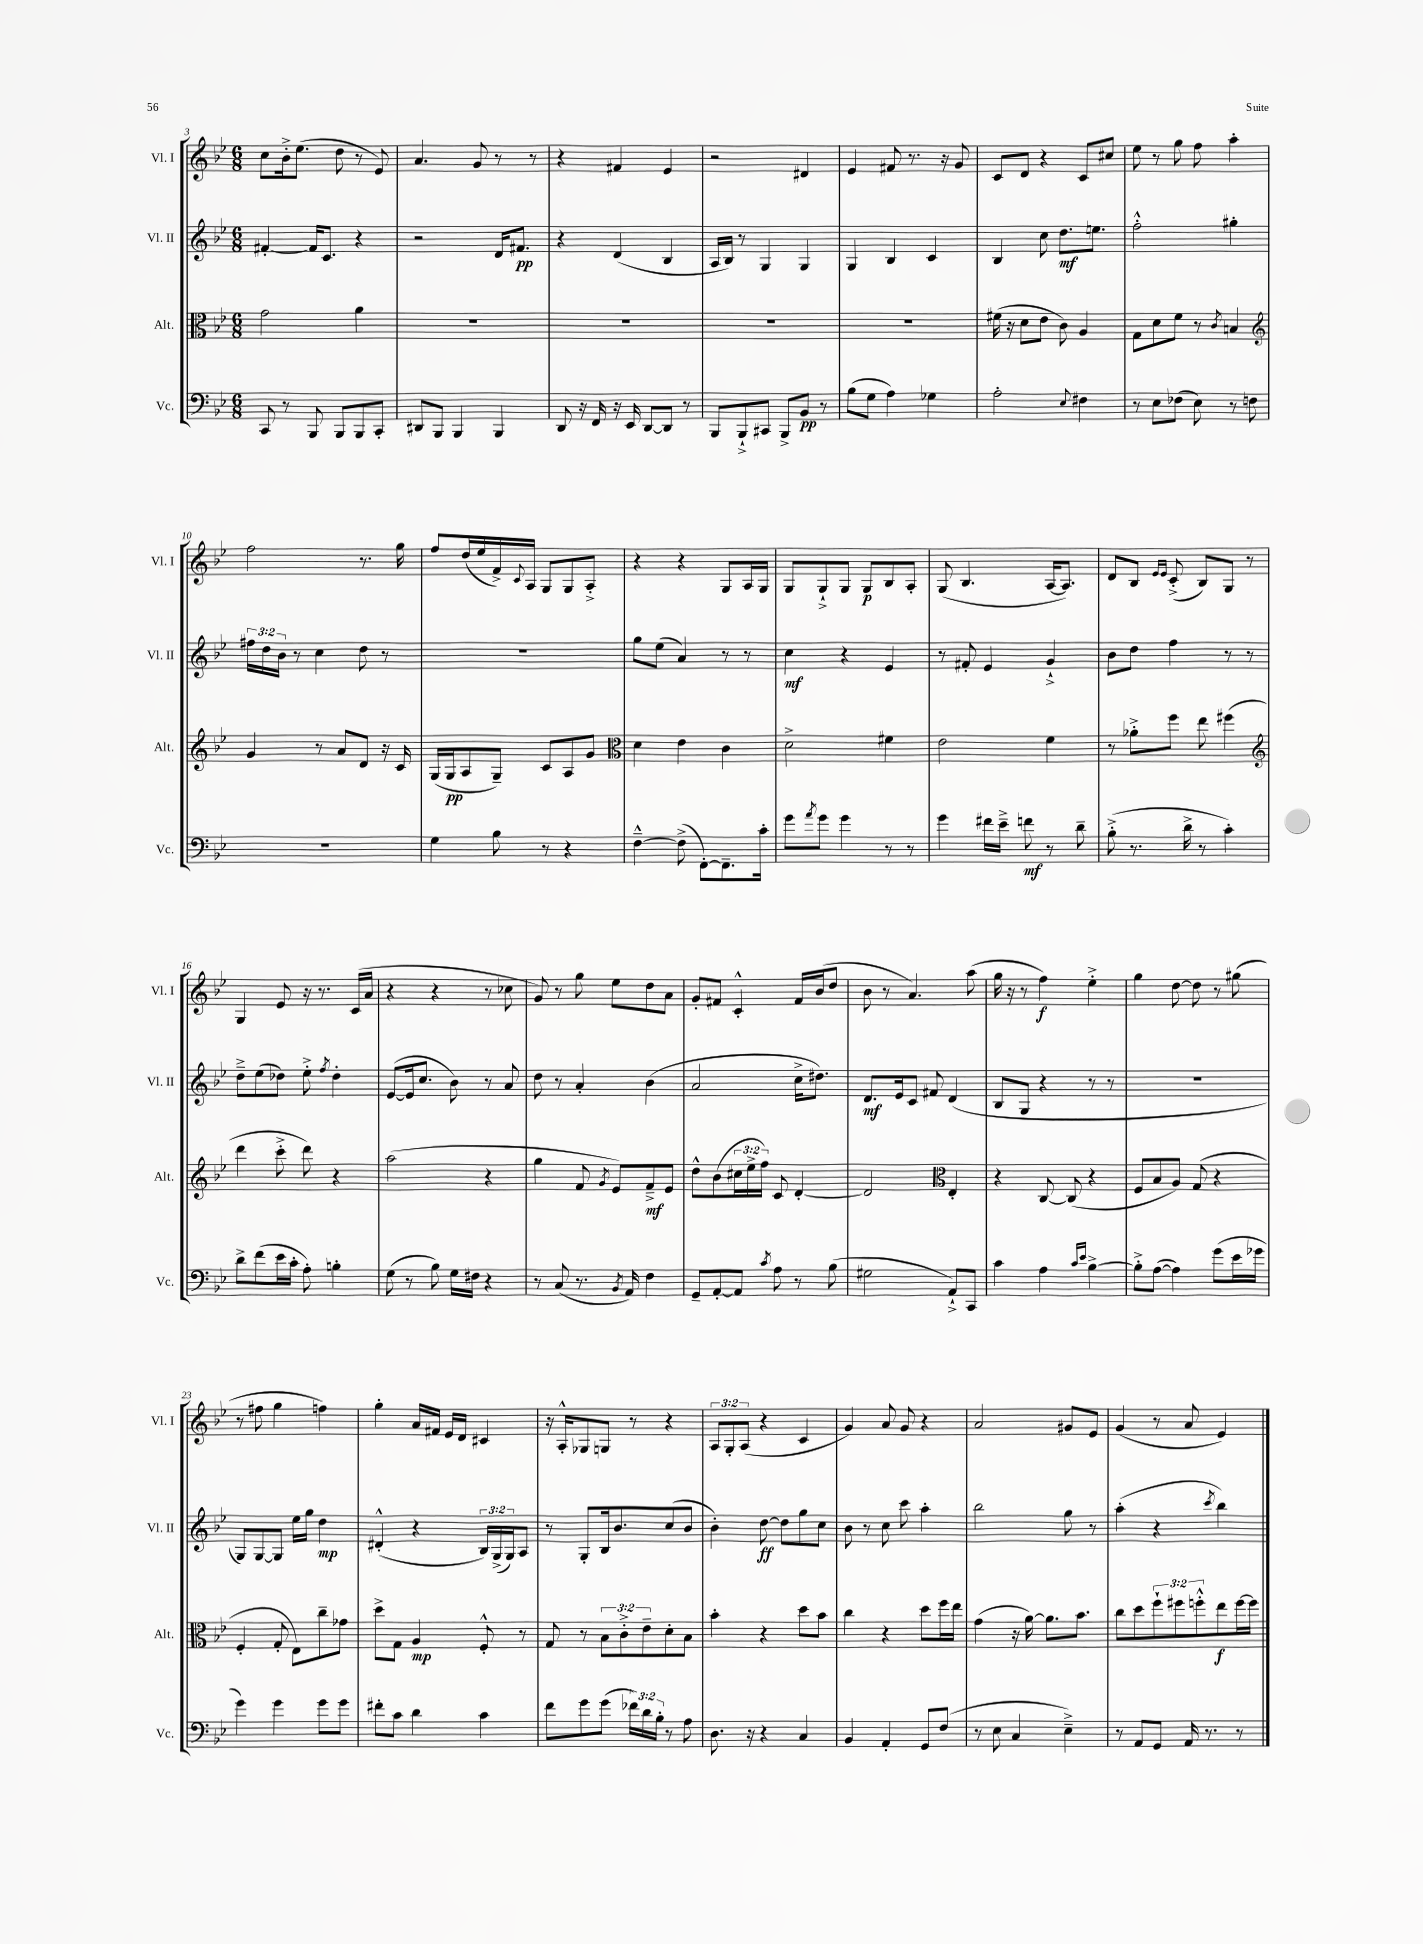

**kern	**kern	**kern	**kern
*staff4	*staff3	*staff2	*staff1
*clefF4	*clefC3	*clefG2	*clefG2
*k[b-e-]	*k[b-e-]	*k[b-e-]	*k[b-e-]
*M6/8	*M6/8	*M6/8	*M6/8
8CC	2g	[4f#'	8cc
8r	.	.	16b-'^
.	.	.	(8.ee-
8BBB-	.	16f#]	.
.	.	8.c	.
8BBB-	.	.	8dd
8BBB-	4a	4r	8r
8CC'	.	.	8e-)
=	=	=	=
8DD#	2.r	2r	4.a
8BBB-	.	.	.
4BBB-	.	.	.
.	.	.	8g
4BBB-	.	16d	8r
.	.	8.f#	.
.	.	.	8r
=	=	=	=
8DD	2.r	4r	4r
16r	.	.	.
16FF	.	.	.
16r	.	(4d	4f#
16EE-	.	.	.
[8DD	.	.	.
8DD]	.	4B-	4e-
8r	.	.	.
=	=	=	=
8BBB-	2.r	16A	2r
.	.	16B-)	.
8BBB-`^	.	8r	.
8CC#	.	4G	.
8BBB-^	.	.	.
8BB-	.	4G	4d#
8r	.	.	.
=	=	=	=
(8B-	2.r	4G	4e-
8G	.	.	.
4A)	.	4B-	8f#
.	.	.	8.r
4G-	.	4c	.
.	.	.	16r
.	.	.	8g
=	=	=	=
2A'	(16f#	4B-	8c
.	16r	.	.
.	8d	.	8d
.	8e-	8cc	4r
.	8c)	8.dd	.
8qqE-	.	.	.
4F#	4A	.	8c
.	.	8.ee	.
.	.	.	8cc#
=	=	=	=
8r	8G	2ff'^^	8ee-
8E-	8d	.	8r
(8F-	8f	.	8gg
8E-)	8r	.	8ff
.	8qc	.	.
8r	4B	4gg#'	4aa'
8F	.	.	.
=	=	=	=
*	*clefG2	*	*
2.r	4g	24ff#	2ff
.	.	24dd	.
.	.	24b-	.
.	.	8r	.
.	8r	4cc	.
.	8a	.	.
.	8d	8dd	8.r
.	16r	8r	.
.	16c	.	16gg
=	=	=	=
4G	(16G	2.r	8ff
.	16G	.	.
.	8A	.	(16dd
.	.	.	16ee-
8B-	8G~)	.	16f^)
.	.	.	8qqc
.	.	.	16A
8r	8c	.	8G
4r	8A	.	8G
.	8g	.	8A'^
=	=	=	=
*	*clefC3	*	*
[4F~^^	4d	8gg	4r
.	.	(8ee-	.
(8F^]	4e-	4a)	4r
[8FF')	.	.	.
8.FF~]	4c	8r	8G
.	.	8r	16A
16c'	.	.	16G
=	=	=	=
8g	2d^	4cc	8G
8qa	.	.	.
8g	.	.	8G`^
4g	.	4r	8G
.	.	.	8G
8r	4f#	4e-	8B-
8r	.	.	8A'
=	=	=	=
4g	2e-	8r	(8G
.	.	8f#'	4.B-
16f#	.	4e-	.
16e-~^	.	.	.
8f	.	.	.
8r	4f	4g`^	[16A
.	.	.	8.A])
8d~	.	.	.
=	=	=	=
(8B-'^	8r	8b-	8d
8.r	8a-'^	8dd	8B-
.	.	.	16qqe-
.	.	.	16qqe-
.	8ff	4ff	(8c'^
16d^	.	.	.
8r	8ee-	.	8B-)
4c')	(4ff#	8r	8G
.	.	8r	8r
=	=	=	=
*	*clefG2	*	*
8d^	4ddd	8dd~^	4G
(8f	.	(8ee-	.
16e-	8ccc'^	8dd-)	8e-
16c'	.	.	.
8A')	8ddd)	8ee-'^	16r
.	.	.	8.r
.	.	8qff	.
4B'	4r	4dd-'	.
.	.	.	(16c
.	.	.	16a
=	=	=	=
(8G	(2aa	([8e-	4r
8r	.	16e-]	.
.	.	8.cc	.
8B-)	.	.	4r
16G	.	8b-)	.
16F#	.	.	.
4r	4r	8r	8r
.	.	8a	8cc-
=	=	=	=
8r	4gg	8dd	8g)
(8C	.	8r	8r
8.r	8f	4a'	8gg
.	8qg	.	.
.	8e-)	.	8ee-
8qBB-	.	.	.
16AA)	.	.	.
4F	8f~^	(4b-	8dd
.	8e-	.	8a
=	=	=	=
8GG~	8dd^^	2a	8g'
[8AA'	(8b-	.	8f#
8AA]	24cc#	.	4c'^^
.	24ee-^	.	.
.	24ff)	.	.
8qc	.	.	.
8A	8c	.	.
8r	[4d'	16cc^	16f#
.	.	8.dd#)	(16b-
(8B-	.	.	8dd
=	=	=	=
2G#	2d]	8.d	8b-
.	.	.	8r
.	.	16e-	.
.	.	8c	4.a)
.	.	8f#	.
*	*clefC3	*	*
8AA`^)	4E-'	(4d	.
8CC	.	.	(8aa
=	=	=	=
4c	4r	8B-	16gg
.	.	.	16r
.	.	8G	8r
4A	[8C	4r	4ff)
.	(8C]	.	.
16qqc	.	.	.
16qqe-	.	.	.
[4B-^	4r	8r	4ee-'^
.	.	8r	.
=	=	=	=
8B-'^]	8F	2.r	4gg
([8A	8B-	.	.
4A])	8A)	.	[8dd
.	(8G	.	8dd]
(8g	4r	.	8r
16e-	.	.	(8gg#
16g-	.	.	.
=	=	=	=
4g)	4F'	8G)	8r
.	.	[8G	8ff#
4g	8G'	8G]	4gg
.	8E-)	16ee-	.
.	.	16gg	.
8g	8cc~	4dd	4ff)
8g	8g-	.	.
=	=	=	=
8f#'	8dd^	(4d#'^^	4gg'
8c	8G	.	.
4d	4A	4r	16a
.	.	.	16f#
.	.	.	16e-
.	.	.	16d
4c	8F'^^	24B-)	4c#
.	.	(24G^	.
.	.	24G)	.
.	8r	8A	.
=	=	=	=
8f	8G	8r	16r
.	.	.	16A'^^
8g	8r	8G'	8G-
(8g	12B-	16B-	8G
.	.	8.b-	.
.	12c'^	.	.
24f-)	.	.	8r
24d	12e-~	.	.
24B-'	.	.	.
8r	8d'	(8cc	4r
8A	8B-	8b-	.
=	=	=	=
8.D	4b-'	4b-')	12A
.	.	.	12G'
.	.	.	(12A
16r	.	.	.
4r	4r	[8dd	4r
.	.	8dd]	.
4C	8dd	8gg	4c
.	8b-	8cc	.
=	=	=	=
4BB-	4cc	8b-	4g)
.	.	8r	.
4AA'	4r	8cc	8a
.	.	8ccc	8g
8GG	8dd	4aa'	4r
(8F	16ff	.	.
.	16ee-	.	.
=	=	=	=
8r	(4g	2bb-	2a
8E-	.	.	.
4C	16r	.	.
.	[16a)	.	.
.	8.a]	.	.
4E-~^)	.	8gg	8g#
.	8.b-	.	.
.	.	8r	8e-
=	=	=	=
8r	8cc	(4aa'	(4g
8AA	8dd	.	.
8GG	12ff`	4r	8r
.	12ff#	.	.
16AA	.	.	8a
.	12ff'^^	.	.
8.r	.	.	.
.	.	8qccc	.
.	8ee-	4bb-)	4e-)
8r	[16ff	.	.
.	16ff]	.	.
==	==	==	==
*-	*-	*-	*-
